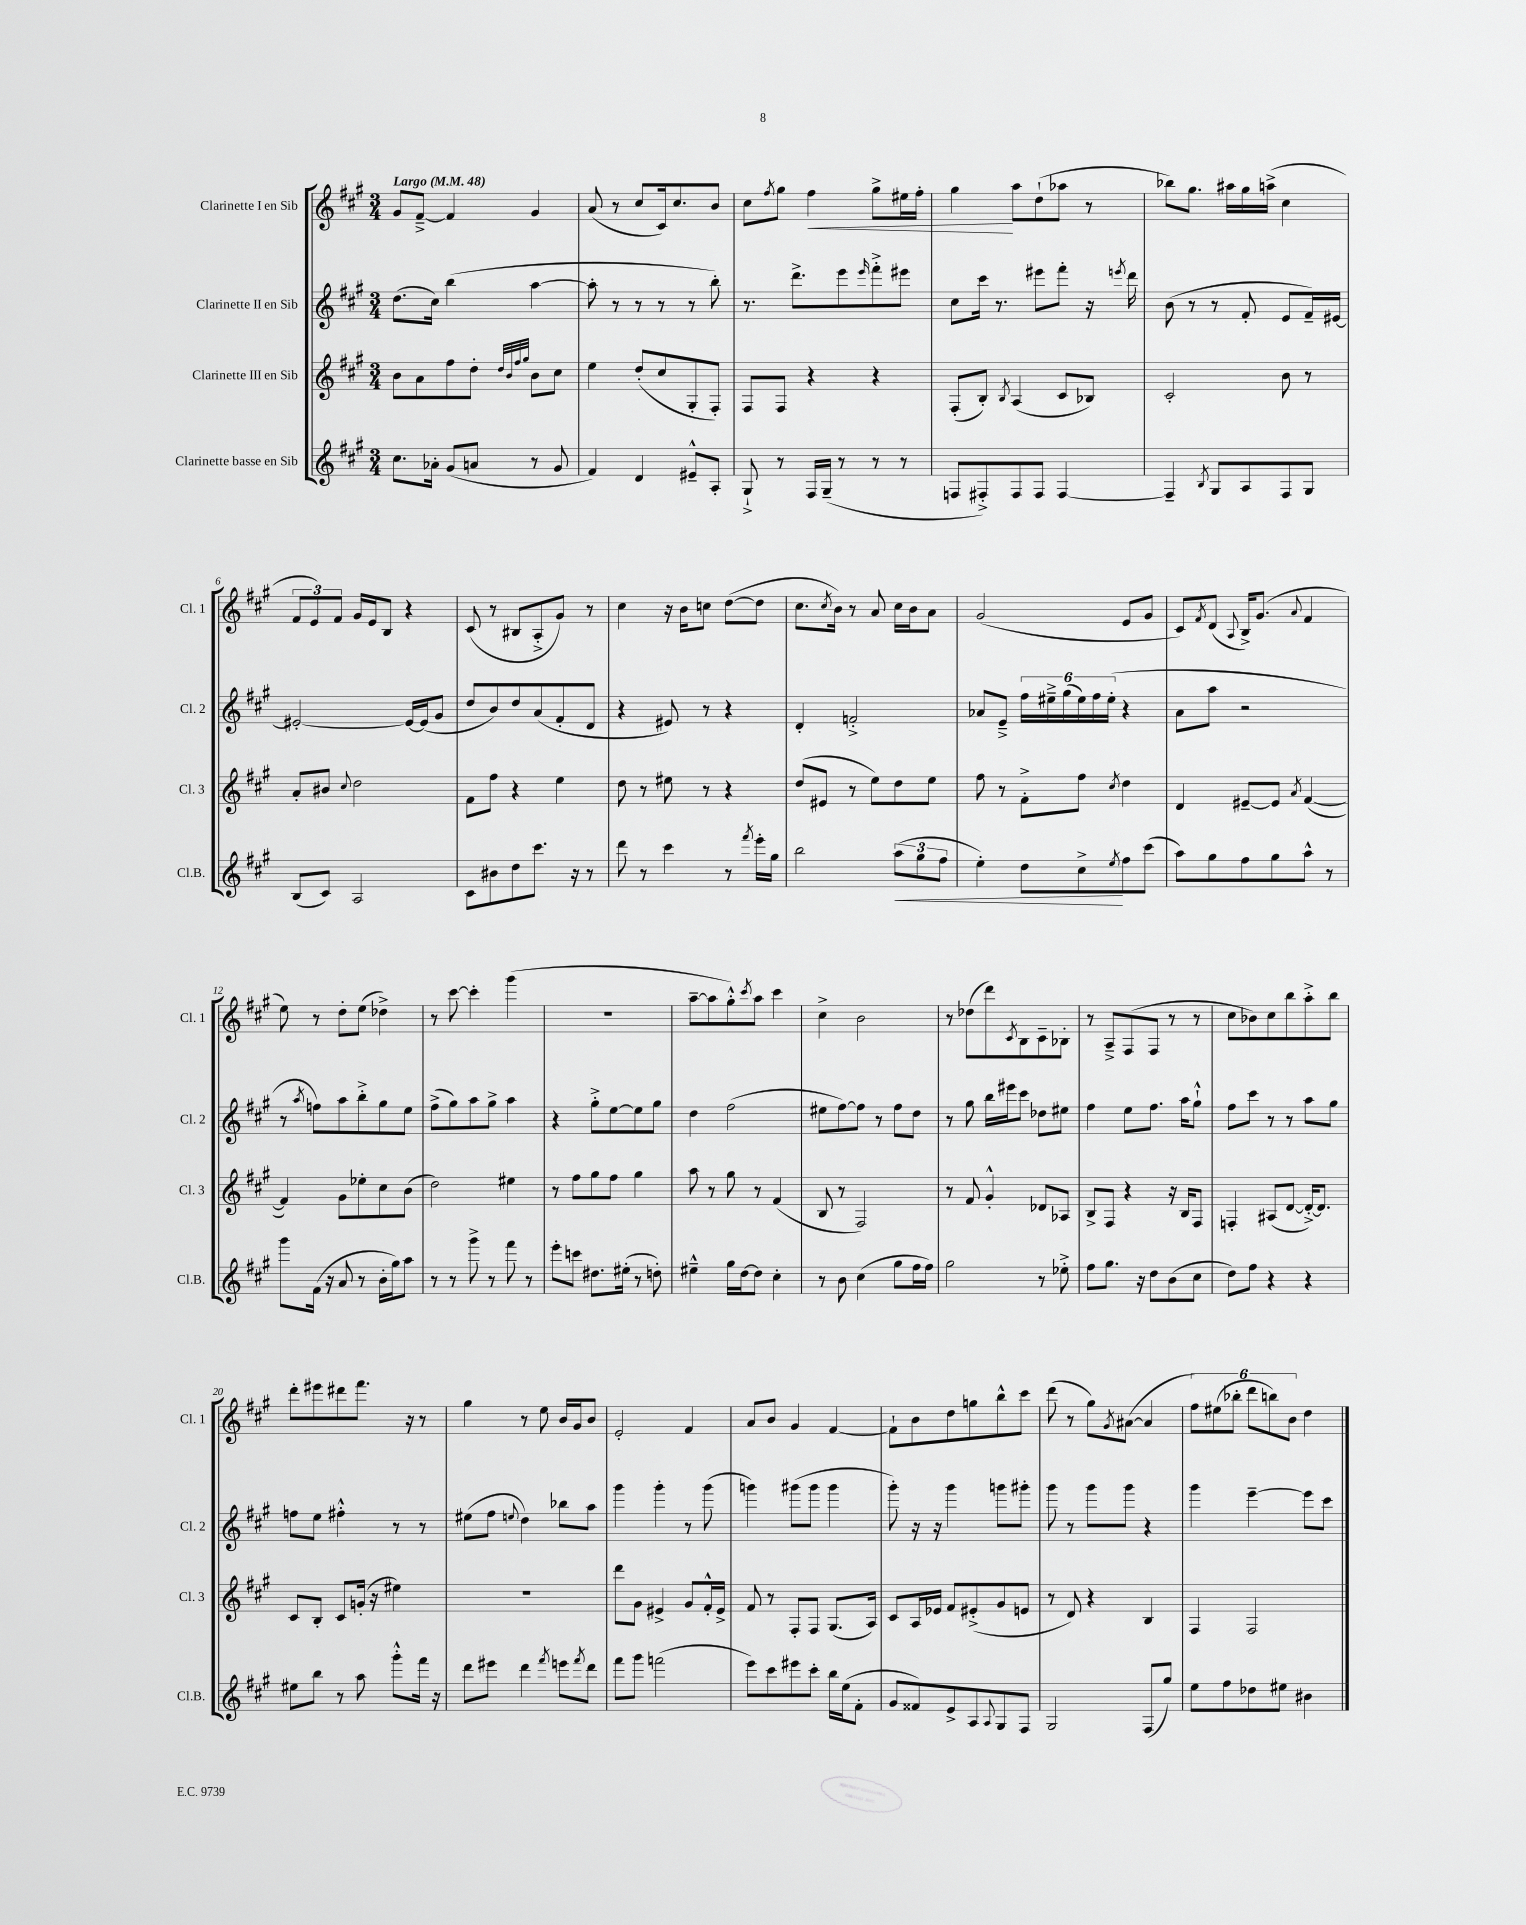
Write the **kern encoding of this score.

**kern	**kern	**kern	**kern
*staff4	*staff3	*staff2	*staff1
*clefG2	*clefG2	*clefG2	*clefG2
*k[f#c#g#]	*k[f#c#g#]	*k[f#c#g#]	*k[f#c#g#]
*M3/4	*M3/4	*M3/4	*M3/4
*MM48	*MM48	*MM48	*MM48
8.cc#	8b	(8.dd	8g#
.	8a	.	[8f#~^
16a-'	.	16cc#)	.
(8g#	8ff#	(4bb	4f#]
8a	8dd'	.	.
.	32qqdd	.	.
.	32qqb	.	.
.	32qqff#	.	.
.	32qqgg#	.	.
8r	8b	[4aa	4g#
8g#	8cc#	.	.
=	=	=	=
4f#)	4ee	8aa']	(8a
.	.	8r	8r
4d	(8dd'	8r	8cc#
.	8cc#	8r	16c#)
.	.	.	8.cc#
8e#~^^	8G#'	8r	.
8A'	8F#')	8bb')	8b
=	=	=	=
8G#`^	8F#	8.r	8cc#
.	.	.	8qff#
8r	8F#	.	8gg#
.	.	8.ddd^	.
16F#	4r	.	4ff#
(16G#~	.	.	.
8r	.	8eee	.
.	.	16qqeee	.
8r	4r	8fff#'^	8gg#^
8r	.	8eee#	16ee#
.	.	.	16ff#'
=	=	=	=
8F	(8F#'	8cc#	4gg#
8F#'^)	8B')	16ccc#	.
.	.	8.r	.
.	8qB	.	.
8F#	(4A	.	8aa
8F#	.	8eee#	(8dd`
[4F#	8c#	8fff#'	8aa-
.	8B-)	16r	8r
.	.	8qeee	.
.	.	16ddd	.
=	=	=	=
4F#~]	2c#'	(8b	8bb-)
.	.	8r	8.gg#
8qB	.	.	.
8G#	.	8r	.
.	.	.	16aa#
8A	.	8f#'	16gg#
.	.	.	(16aa^
8F#	8b	8e	4cc#
8G#	8r	16f#~)	.
.	.	[16e#	.
=	=	=	=
(8B	8a'	2e#'_	12f#
.	.	.	12e)
8c#)	8b#	.	.
.	.	.	12f#
.	8qqcc#	.	.
2A	2dd	.	16g#
.	.	.	16e
.	.	.	8B
.	.	16e#_	4r
.	.	(16e#]	.
.	.	8g#	.
=	=	=	=
8c#	8f#	8dd	(8c#
8b#	8ff#	8b)	8r
8dd	4r	8dd	8B#
8.ccc#	.	(8a	8A'^
.	4ee	8f#'	8g#)
16r	.	.	.
8r	.	8d	8r
=	=	=	=
8ddd	8dd	4r	4cc#
8r	8r	.	.
4ccc#	8ee#	8e#)	16r
.	.	.	16b
.	8r	8r	8cc
8r	4r	4r	([8dd
8qfff#	.	.	.
16eee'	.	.	8dd]
16gg#	.	.	.
=	=	=	=
2bb	(8dd	4d'	8.cc#
.	8e#	.	.
.	.	.	8qcc#
.	.	.	16b)
.	8r	2f'^	8r
.	8ee)	.	8a
(12aa	8dd	.	16cc#
.	.	.	16b
12gg#	.	.	.
.	8ee	.	8a
12ff#	.	.	.
=	=	=	=
4ee')	8ff#	8a-	(2g#
.	8r	8e~^	.
8dd	8f#'^	24ff#	.
.	.	24ee#~^	.
.	.	(24gg#	.
8cc#^	8ff#	24ee#)	.
.	.	24ff#	.
.	.	(24ee#'	.
8qee	8qcc#	.	.
8ff#	4dd	4r	8e
(8ccc#	.	.	8g#
=	=	=	=
8aa)	4d	8a	8c#)
.	.	.	8qf#
8gg#	.	8aa	(8d
.	.	.	8qqA
8ff#	[8e#~	2r	16B^)
.	.	.	(8.g#
8gg#	8e#]	.	.
.	8qa	.	8qqa
8aa^^	([4f#	.	4f#
8r	.	.	.
=	=	=	=
8ggg#	4f#])	8r	8ee)
.	.	8qaa	.
(16f#	.	8ff)	8r
16r	.	.	.
8a	8g#	8aa	8dd'
8r	8ee-'	8bb'^	(8ee
16b'	8cc#	8gg#	4dd-^)
16gg#)	.	.	.
8aa	(8b	8ee	.
=	=	=	=
8r	2dd)	(8ff#^	8r
8r	.	8gg#)	[8ccc#
8ggg#^	.	8aa	4ccc#']
8r	.	8gg#^	.
8fff#	4ee#	4aa	(4ggg#
8r	.	.	.
=	=	=	=
8eee'	8r	4r	2.r
8ccc	8ff#	.	.
8.dd#	8gg#	8gg#'^	.
.	8ff#	[8ee	.
(16ee#'	.	.	.
8r	4gg#	8ee]	.
8dd')	.	8gg#	.
=	=	=	=
4ee#~^^	8aa	4dd	[8aa~
.	8r	.	8aa]
16gg#	8gg#	(2ff#	8gg#'^^)
[16dd	.	.	.
.	.	.	8qccc#
8dd]	8r	.	8aa
4cc#'	(4f#	.	4ccc#
=	=	=	=
8r	8B	8ee#	4cc#^
8b	8r	[8ff#)	.
(4cc#	2F#)	8ff#]	2b
.	.	8r	.
8gg#	.	8ff#	.
16ff#	.	8dd	.
16ff#)	.	.	.
=	=	=	=
2gg#	8r	8r	8r
.	8f#	8gg#	(8dd-
.	4g#'^^	16bb	8ddd)
.	.	16eee#	.
.	.	.	8qc#
.	.	8ccc#	8B
8r	8d-	8dd-	8c#~
8ee-'^	8A-	8ee#	8B-'
=	=	=	=
8ff#	8B^	4ff#	8r
8.gg#	8F#	.	8A~^
.	4r	8ee	(8F#
16r	.	.	.
8dd	.	8.ff#	8F#
(8b	16r	.	8r
.	16B	16aa	.
8cc#	8F#	8gg#`^^	8r
=	=	=	=
8dd)	4F'	8ff#	8cc#
8ff#	.	8ccc#	8b-)
4r	(8A#	8r	8cc#
.	[8d	8r	8bb
4r	16d'^_)	8aa	8aa'^
.	8.d]	.	.
.	.	8gg#	8bb
=	=	=	=
8ee#	8c#	8ff	8ddd'
8bb	8B'	8ee	8eee#
8r	8c#	4ff#'^^	8ddd#
8aa	(16g'	.	8.fff#
.	16r	.	.
8ggg#'^^	4ee#)	8r	.
.	.	.	16r
16fff#	.	8r	8r
16r	.	.	.
=	=	=	=
8ddd	2.r	(8ee#	4gg#
8eee#	.	8ff#	.
.	.	8qqee	.
4ddd	.	4dd)	8r
.	.	.	8ee
8qfff#	.	.	.
8eee	.	8bb-	16b
.	.	.	16g#
8qfff#	.	.	.
8ddd	.	8aa	8b
=	=	=	=
8fff#	8ddd	4ggg#	2e'
8ggg#	8g#	.	.
(2fff	4e#^	4ggg#'	.
.	8g#	8r	4f#
.	16f#'^^	(8ggg#	.
.	16e#^	.	.
=	=	=	=
8eee)	8f#	4ggg)	8a
8ccc#	8r	.	8b
8eee#	8F#'	(8ggg#	4g#
8ccc#'	8F#	8ggg#	.
16bb	(8.G#	4ggg#	[4f#
(16ee	.	.	.
8f#'	.	.	.
.	16A)	.	.
=	=	=	=
8g#	8c#	8ggg#')	8f#`]
8f##)	16A	16r	8b
.	16e-	16r	.
8e^	8f#	4ggg#	8dd
8A	(8e#'^	.	8gg
8qqA	.	.	.
8G#	8g#	8ggg	8bb^^
8F#	8e	8ggg#'	8ccc#
=	=	=	=
2G#	8r	8ggg#	(8ddd
.	8d)	8r	8r
.	4r	8ggg#	8gg#)
.	.	.	8qg#
.	.	8ggg#	([8a#
(8F#	4B	4r	4a#]
8gg#)	.	.	.
=	=	=	=
8ee	4F#	4ggg#	12ff#)
.	.	.	(12ee#
8ff#	.	.	.
.	.	.	12bb-'
8dd-	2F#	[4eee~	12ddd
.	.	.	12bb)
8ee#	.	.	.
.	.	.	12b
4b#	.	8eee]	4dd
.	.	8ccc#	.
==	==	==	==
*-	*-	*-	*-
